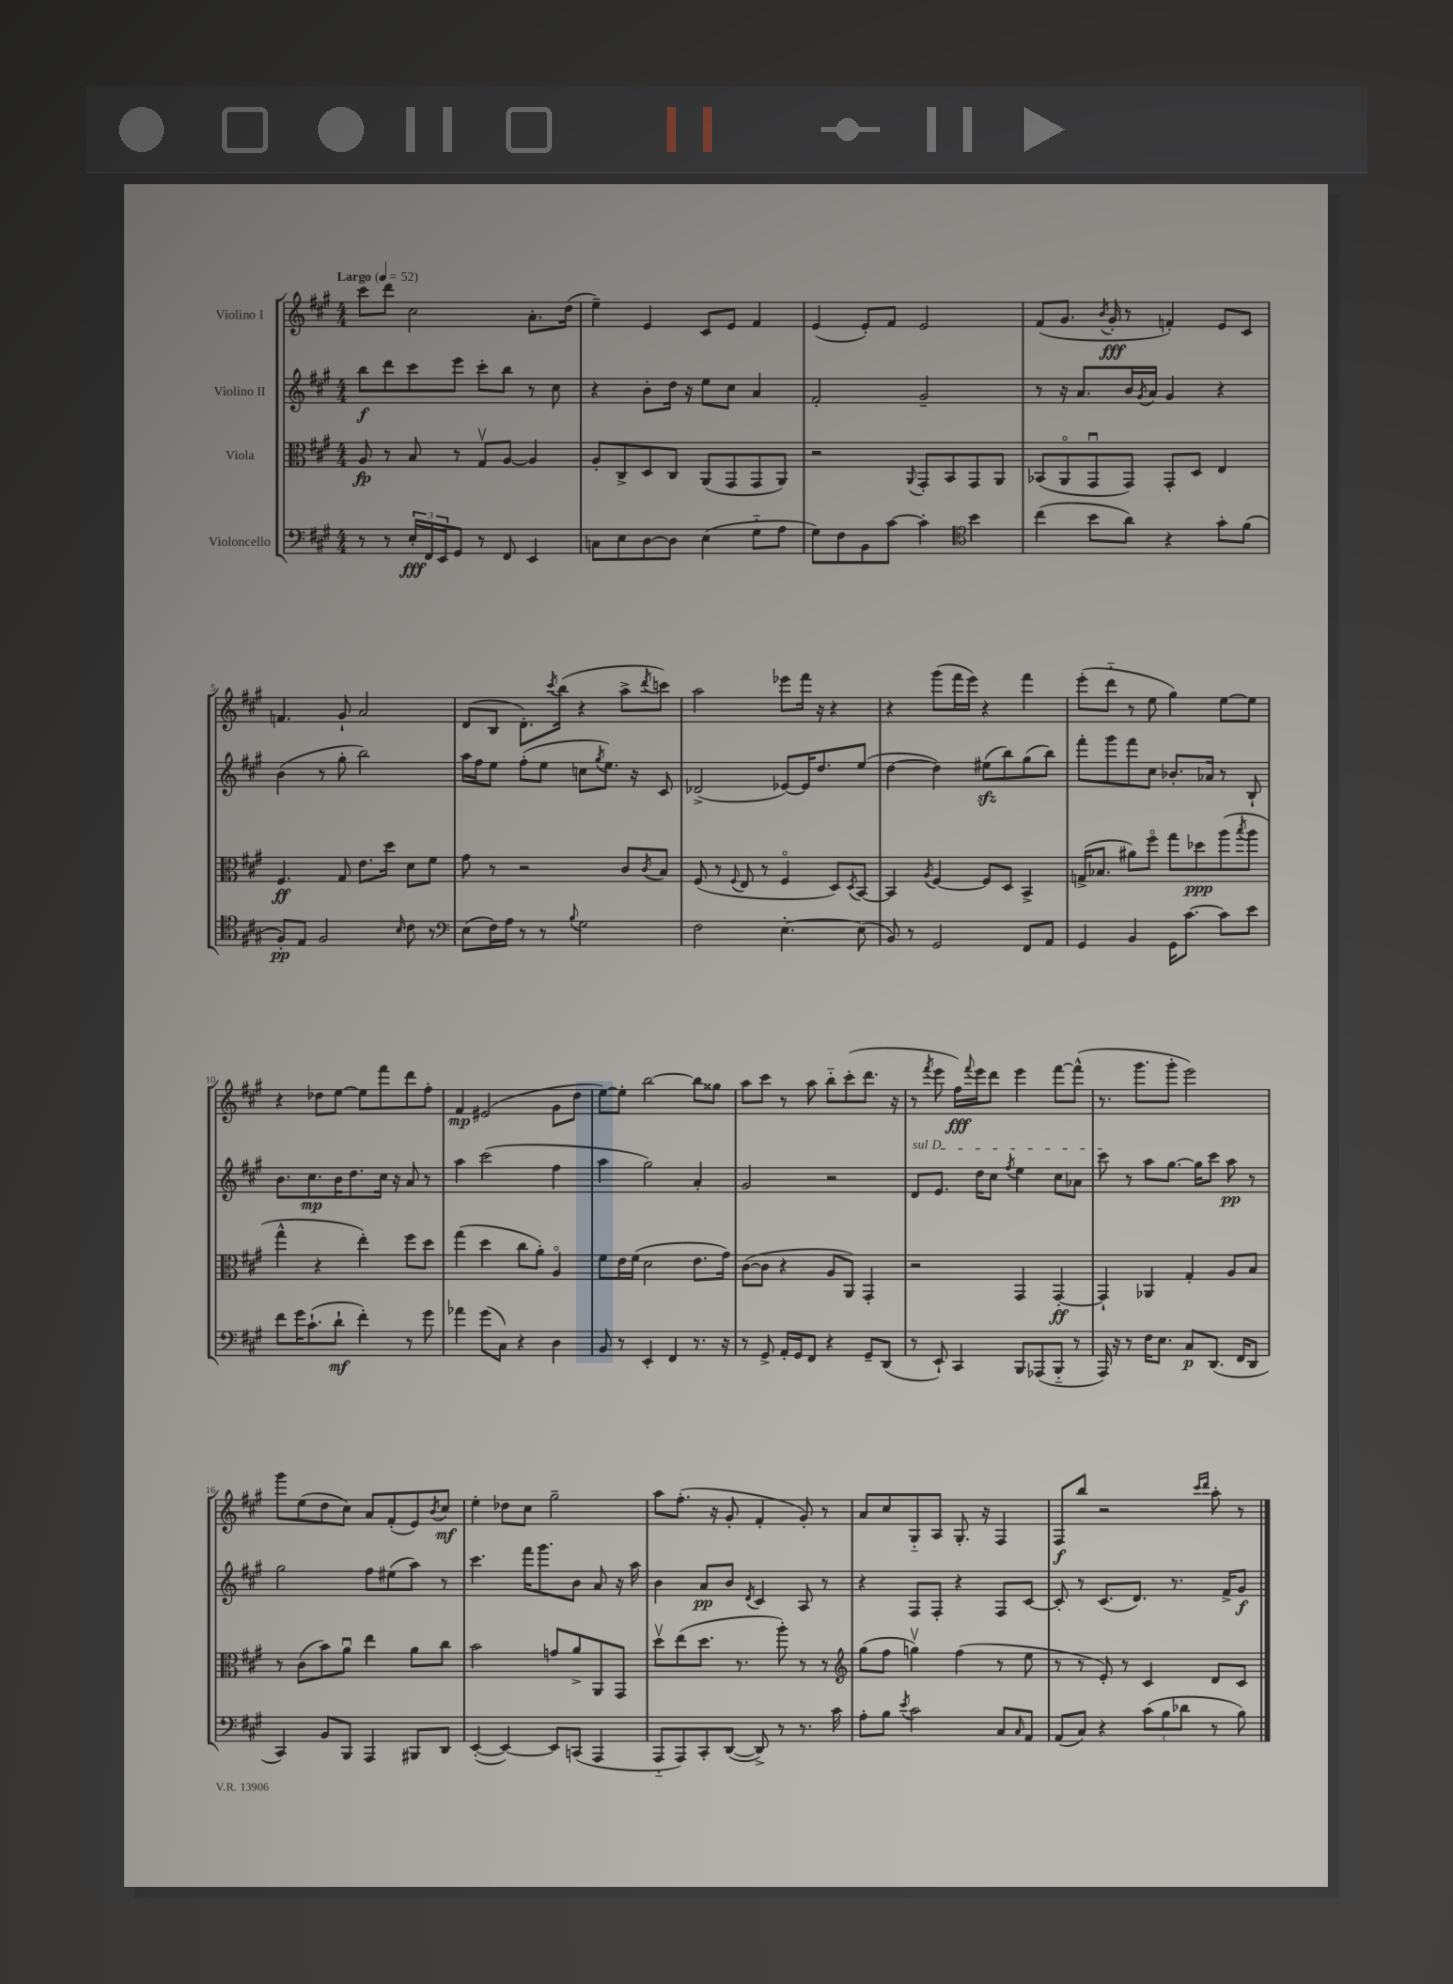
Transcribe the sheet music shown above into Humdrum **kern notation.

**kern	**dynam	**kern	**dynam	**kern	**dynam	**kern	**dynam
*part4	*part4	*part3	*part3	*part2	*part2	*part1	*part1
*staff4	*staff4	*staff3	*staff3	*staff2	*staff2	*staff1	*staff1
*I"Violoncello	*	*I"Viola	*	*I"Violino II	*	*I"Violino I	*
*clefF4	*	*clefC3	*	*clefG2	*	*clefG2	*
*k[f#c#g#]	*	*k[f#c#g#]	*	*k[f#c#g#]	*	*k[f#c#g#]	*
*M4/4	*	*M4/4	*	*M4/4	*	*M4/4	*
*MM52	*	*MM52	*	*MM52	*	*MM52	*
=1	=1	=1	=1	=1	=1	=1	=1
!	!	!	!	!	!	!LO:TX:a:B:t=Largo	!
8r	.	8A/	fp	8bb\L	f	8ccc#\L	.
8r	.	8r	.	8ddd\	.	8ddd\J	.
24E'/LL	fff	8B/	.	8ccc#\	.	2cc#\	.
24FF#/	.	.	.	.	.	.	.
24EE/J	.	.	.	.	.	.	.
8GG#/J	.	8r	.	8eee\J	.	.	.
8r	.	8G#v/L	.	8ccc#'\L	.	.	.
8FF#/	.	[8A/J	.	8bb\J	.	.	.
4EE/	.	4A/]	.	8r	.	8.a'\L	.
.	.	.	.	8cc#\	.	.	.
.	.	.	.	.	.	(16dd\Jk	.
=2	=2	=2	=2	=2	=2	=2	=2
8Cn\L	.	8A'/L	.	4r	.	4ee~\)	.
8E\	.	8C#^/	.	.	.	.	.
[8D\	.	8D/	.	8b'\L	.	4e/	.
8D\J]	.	8C#/J	.	16dd\Jk	.	.	.
.	.	.	.	16r	.	.	.
(4E\	.	(8AA/L	.	8ee\L	.	8c#/L	.
.	.	8GG#/	.	8cc#\J	.	8e/J	.
8G#\L	.	8GG#/	.	4a/	.	4f#/	.
8A\J	.	8AA/J)	.	.	.	.	.
=3	=3	=3	=3	=3	=3	=3	=3
8G#\L)	.	2r	.	2f#'/	.	(4e/	.
8F#\	.	.	.	.	.	.	.
8BB\	.	.	.	.	.	8e'/L)	.
[8c#\J	.	.	.	.	.	8f#/J	.
.	.	8qqAA/	.	.	.	.	.
4c#'\]	.	8GG#'/L	.	2g#~/	.	2e/	.
.	.	8BB/	.	.	.	.	.
*clefC4	*	*	*	*	*	*	*
4b\	.	8GG#/	.	.	.	.	.
.	.	8AA/J	.	.	.	.	.
=4	=4	=4	=4	=4	=4	=4	=4
(4cc#\	.	(8BB-X/L	.	8r	.	(8f#/L	.
.	.	8AA/	.	16r	.	8.g#/J	.
.	.	.	.	8.a/L	.	.	.
8b\L	.	8GG#u/	.	.	.	.	.
.	.	.	.	.	.	8qb/	.
.	.	.	.	.	.	16g#'/	fff
8a\J)	.	8GG#/J)	.	16b/L	.	8r	.
.	.	.	.	8qg#/	.	.	.
.	.	.	.	16a/JJ	.	.	.
4r	.	8GG#'/L	.	4g#/	.	4fn'/)	.
.	.	8D/J	.	.	.	.	.
8g#'\L	.	4E/	.	4r	.	8e/L	.
(8f#\J	.	.	.	.	.	8c#/J	.
!!LO:LB:g=z
=5	=5	=5	=5	=5	=5	=5	=5
8F#'/L)	pp	4.F#/	ff	(4b\	.	4.fn/	.
8E/J	.	.	.	.	.	.	.
2F#/	.	.	.	8r	.	.	.
.	.	8G#/	.	8gg#'\	.	8g#`/	.
.	.	8.e\L	.	2bb\)	.	2a/	.
.	.	16dd\Jk	.	.	.	.	.
16qqB/	.	.	.	.	.	.	.
8c#\	.	8d\L	.	.	.	.	.
8r	.	8f#\J	.	.	.	.	.
=6	=6	=6	=6	=6	=6	=6	=6
*clefF4	*	*	*	*	*	*	*
(8E\L	.	8g#\	.	16aa\LL	.	(8d/L	.
.	.	.	.	16ff#\J	.	.	.
16F#\L)	.	8r	.	8ee\J	.	8B/J	.
16A\JJ	.	.	.	.	.	.	.
8r	.	2r	.	(8ff#'\L	.	8.d'\L)	.
8r	.	.	.	8ee\J	.	.	.
.	.	.	.	.	.	8qccc#/	.
.	.	.	.	.	.	(16bb\Jk	.
8qqB/	.	.	.	.	.	.	.
2G#\	.	.	.	8ccn\L	.	4r	.
.	.	.	.	8qgg#/	.	.	.
.	.	.	.	8.ee\J)	.	.	.
.	.	8c#/L	.	.	.	8aa^\L	.
.	.	.	.	16r	.	.	.
.	.	8qc#/	.	.	.	8qddd/	.
.	.	8B/J	.	8c#/	.	8cccn\J)	.
=7	=7	=7	=7	=7	=7	=7	=7
2F#\	.	(8F#/	.	(2d-X^/	.	2aa\	.
.	.	8r	.	.	.	.	.
.	.	8qqF#/	.	.	.	.	.
.	.	8E/	.	.	.	.	.
.	.	8r	.	.	.	.	.
[4.E'\	.	4F#/	.	[8e-X/L)	.	8eee-X\L	.
.	.	.	.	16e-/K]	.	16fff#\Jk	.
.	.	.	.	8.dd/	.	16r	.
.	.	8D/L)	.	.	.	4r	.
.	.	8qD/	.	.	.	.	.
(8E\]	.	[8BB/J	.	(8ee/J	.	.	.
=8	=8	=8	=8	=8	=8	=8	=8
8BB/)	.	4BB/]	.	[4dd\	.	4r	.
8r	.	.	.	.	.	.	.
.	.	8qA/	.	.	.	.	.
2GG#/	.	[4F#/	.	4dd\])	.	(8ggg#\L	.
.	.	.	.	.	.	16fff#\L	.
.	.	.	.	.	.	16eee\JJ)	.
.	.	8F#/L]	.	(8ee#Xzz\L	.	4r	.
.	.	8D/J	.	8bb\)	.	.	.
8FF#/L	.	4BB^/	.	(8gg#\	.	4fff#\	.
8AA/J	.	.	.	8bb\J)	.	.	.
=9	=9	=9	=9	=9	=9	=9	=9
4GG#/	.	(16Gn^/KL	.	8fff#'\L	.	(8eee'\L	.
.	.	8.B-X/J	.	.	.	.	.
.	.	.	.	8ggg#\	.	8ddd\J	.
4BB/	.	8a#X\L)	.	8fff#\	.	8r	.
.	.	8ff#\J	.	8cc#\J	.	8ee\	.
16GG#\KL	.	8gg#\L	.	8.b-X'/L	.	4gg#\)	.
[8.c#\J	.	.	.	.	.	.	.
.	.	8dd-X\	ppp	.	.	.	.
.	.	.	.	16a-X/Jk	.	.	.
8c#\L]	.	(8aa\	.	8r	.	[8ee\L	.
.	.	8qbb/	.	.	.	.	.
8e\J	.	8aa\J	.	8B`/	.	8ee\J]	.
!!LO:LB:g=z
=10	=10	=10	=10	=10	=10	=10	=10
8f#\L	.	4gg#^^\	.	8.b\L	.	4r	.
16g#\K	.	.	.	.	.	.	.
(8.c#`\	.	.	.	8.cc#\	mp	.	.
.	.	4r	.	.	.	8dd-X\L	.
8d`\J	mf	.	.	16b\K	.	[8ee\J	.
.	.	.	.	8.dd\	.	.	.
4f#'\)	.	4ee'\)	.	.	.	8ee\L]	.
.	.	.	.	16cc#\Jk	.	8fff#\	.
.	.	.	.	16r	.	.	.
8r	.	8ff#\L	.	8a/	.	8ddd\	.
8g#\	.	8dd\J	.	8r	.	8ff#'\J	.
=11	=11	=11	=11	=11	=11	=11	=11
4a-X\	.	(4gg#\	.	4aa\	.	4f#/	mp
(8g#\L	.	4dd\	.	(2ccc#\	.	(2e#X/	.
8C#\J)	.	.	.	.	.	.	.
4r	.	8cc#\L	.	.	.	.	.
.	.	8a'\J)	.	.	.	.	.
4D\	.	4A/	.	4ff#\	.	8g#\L	.
.	.	.	.	.	.	8dd\J	.
=12	=12	=12	=12	=12	=12	=12	=12
8BB/	.	8f#\L	.	4aa\	.	[8ee\L)	.
8r	.	16e\L	.	.	.	8ee'\J]	.
.	.	(16f#\JJ	.	.	.	.	.
4EE'/	.	2d\	.	2gg#\)	.	[2bb\	.
4FF#/	.	.	.	.	.	.	.
8.r	.	8.e\L	.	4a'/	.	8bb\L]	.
.	.	.	.	.	.	8gg##X\J	.
16r	.	16g#\Jk)	.	.	.	.	.
=13	=13	=13	=13	=13	=13	=13	=13
8r	.	([8c#\L	.	2g#/	.	8aa\L	.
8GG#^/	.	8c#\J]	.	.	.	8ccc#\J	.
16AA'/LL	.	4r	.	.	.	8r	.
16GG#/J	.	.	.	.	.	.	.
8FF#/J	.	.	.	.	.	8aa\	.
4r	.	8A/L	.	2r	.	8bb\L	.
.	.	8AA/J)	.	.	.	(8ccc#'\	.
8GG#~/L	.	4GG#'/	.	.	.	8.ddd\J	.
(8DD/J	.	.	.	.	.	.	.
.	.	.	.	.	.	16r	.
=14	=14	=14	=14	=14	=14	=14	=14
!	!	!	!	!LO:TX:a:i:t=sul D	!	!	!
8r	.	2r	.	8d/L	.	8r	.
.	.	.	.	.	.	8qfff#/	.
8EE`/)	.	.	.	8.e/J	.	8eee\	.
4CC#/	.	.	.	.	.	16ff#\LL)	fff
.	.	.	.	.	.	8qqfff#/	.
.	.	.	.	16dd\KL	.	16eee\J	.
.	.	.	.	8cc#\J	.	8ddd\J	.
.	.	.	.	8qff#/	.	.	.
8BBB/L	.	4GG#/	.	4ee\	.	4eee\	.
(8AAA-X/	.	.	.	.	.	.	.
8BBB/J	.	[4GG#'/	ff	8cc#\L	.	[8fff#\L	.
8r	.	.	.	8a-X\J	.	(8fff#^^\J]	.
=15	=15	=15	=15	=15	=15	=15	=15
16AAA/)	.	4GG#`/]	.	8ccc#\	.	8.r	.
16r	.	.	.	.	.	.	.
8r	.	.	.	8r	.	.	.
.	.	.	.	.	.	8.ggg#\L	.
16F#\KL	.	4AA-X/	.	8aa\L	.	.	.
8.E\J	.	.	.	.	.	.	.
.	.	.	.	[8.gg#\J	.	8ggg#'\J	.
8C#/L	p	4G#'/	.	.	.	2eee\)	.
.	.	.	.	16gg#\KL]	.	.	.
(8.DD/J	.	.	.	8ccc#\J	.	.	.
.	.	8A/L	.	8aa\	pp	.	.
16FF#/KL	.	.	.	.	.	.	.
8DD/J	.	8B/J	.	8r	.	.	.
!!LO:LB:g=z
=16	=16	=16	=16	=16	=16	=16	=16
4CC#/)	.	8r	.	2gg#\	.	8ggg#\L	.
.	.	(8c#\L	.	.	.	(8ee\	.
8BB/L	.	8b\)	.	.	.	8dd\	.
8BBB/J	.	8au\J	.	.	.	8cc#\J)	.
4AAA/	.	4ee\	.	8ff#\L	.	8a/L	.
.	.	.	.	(8ee#X\	.	(8f#'/	.
8BBB#X/L	.	8a\L	.	8aa\J)	.	8e/)	.
.	.	.	.	.	.	8qb/	.
8DD/J	.	8cc#\J	.	8r	.	8cc#/J	mf
=17	=17	=17	=17	=17	=17	=17	=17
([4EE'/	.	2b\	.	4.ccc#\	.	4ee'\	.
4EE/_)	.	.	.	.	.	8dd-X\L	.
.	.	.	.	16fff#\KL	.	8cc#\J	.
.	.	.	.	8.ggg#\	.	.	.
8EE/L]	.	8gn/L	.	.	.	2gg#~\	.
(8CCn/J	.	8a^/	.	8b\J	.	.	.
4AAA/	.	8AA/	.	8a/	.	.	.
.	.	8GG#/J	.	16r	.	.	.
.	.	.	.	16aa\	.	.	.
=18	=18	=18	=18	=18	=18	=18	=18
8AAA/L	.	8ddv\L	.	4b\	.	8aa\L	.
8AAA/)	.	(8ee\	.	.	.	(8.ff#'\J	.
8CC#'/	.	8.dd\J	.	8a/L	pp	.	.
.	.	.	.	.	.	16r	.
([8DD/J	.	.	.	8b/J	.	8g#'/	.
.	.	8.r	.	.	.	.	.
.	.	.	.	8qd/	.	.	.
8DD^/])	.	.	.	4c#/	.	4f#'/	.
8r	.	8aa'\)	.	.	.	.	.
8.r	.	8r	.	8A/	.	8g#'/)	.
.	.	8r	.	8r	.	8r	.
16c#\	.	.	.	.	.	.	.
=19	=19	=19	=19	=19	=19	=19	=19
*	*	*clefG2	*	*	*	*	*
8A'\L	.	(8gg#\L	.	4r	.	8a/L	.
8B\J	.	8ff#\J	.	.	.	8cc#/	.
8qe/	.	.	.	.	.	.	.
2c#\	.	4ggnv\)	.	8F#/L	.	8G#/	.
.	.	.	.	8F#'/J	.	8A/J	.
.	.	(4ff#\	.	4r	.	8.G#'/	.
.	.	.	.	.	.	16r	.
8C#/L	.	8r	.	8F#/L	.	4F#/	.
16qqC#/	.	.	.	.	.	.	.
8AA/J	.	8ee\	.	[8c#/J	.	.	.
=20	=20	=20	=20	=20	=20	=20	=20
(8AA/L	.	8r	.	8c#'/]	.	8F#/L	f
8C#/J)	.	8r	.	8r	.	8bb/J	.
4r	.	8e'/)	.	(8.c#/L	.	2r	.
.	.	8r	.	.	.	.	.
.	.	.	.	8.d/J)	.	.	.
(12c#\L	.	4c#/	.	.	.	.	.
12B\	.	.	.	.	.	.	.
.	.	.	.	8.r	.	.	.
12d-X\J	.	.	.	.	.	.	.
.	.	.	.	.	.	16qqccc#/LL	.
.	.	.	.	.	.	16qqddd/JJ	.
8r	.	8d/L	.	.	.	8aa'\	.
.	.	.	.	16f#^/KL	.	.	.
8B\)	.	8c#/J	.	8g#/J	f	8r	.
==	==	==	==	==	==	==	==
*-	*-	*-	*-	*-	*-	*-	*-
